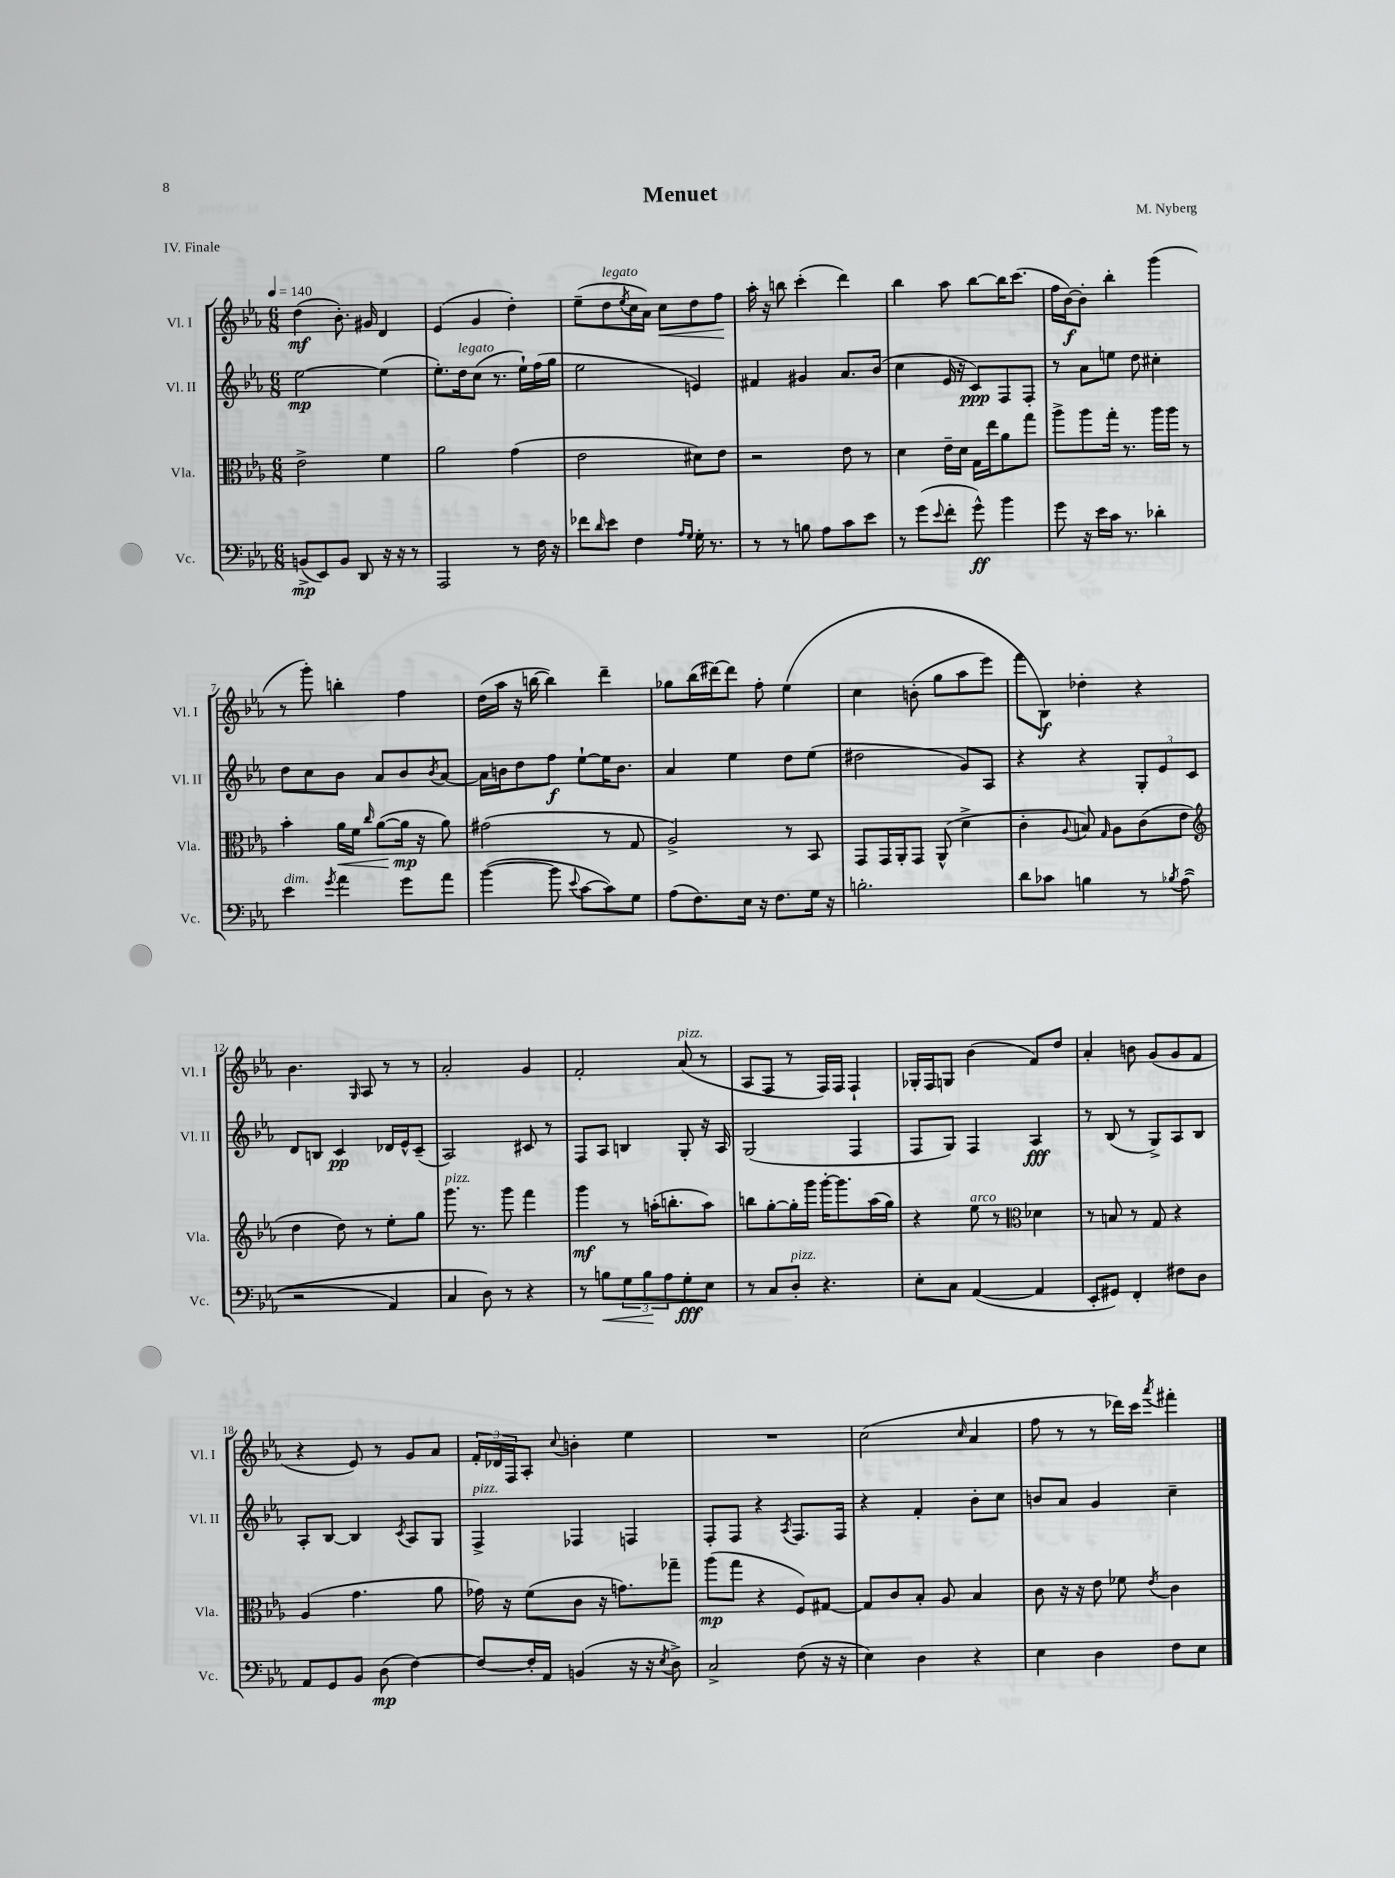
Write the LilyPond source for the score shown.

\header { title = "Menuet" composer = "M. Nyberg" piece = "IV. Finale" }
<<
\new StaffGroup <<
\new Staff = "s0" \with { instrumentName = "Vl. I" shortInstrumentName = "Vl. I" } {
    \clef treble \key ees \major \numericTimeSignature \time 6/8 \tempo 4 = 140
    d''4\mf( bes'8.-.) gis'16 d'4 |
    ees'4( g'4 d''4-.) |
    ees''8--( d''8^\markup { \italic "legato" } \acciaccatura { ees''8 } c''16 aes'16) c''8\< d''8 f''8\! |
    aes''16-. r16 b''8 c'''4-.( d'''4) |
    bes''4 aes''8 bes''8~ bes''16 c'''8.( |
    f''16 bes'16~\f) bes'8-. bes''4-. g'''4( |
    r8 g'''8-.) b''4-. f''4 |
    d''16( aes''16 r16 b''16~ b''4) d'''4-- |
    ges''8 bes''16( dis'''16~) dis'''8 f''8-. ees''4\( |
    c''4 b'8-.( g''8 aes''8 ees'''8) |
    f'''8 bes8\f\) des''4-. r4 |
    bes'4. \grace { g16 } aes8 r8 r8 |
    aes'2-. g'4 |
    f'2-. aes'8^\markup { \italic "pizz." }( r8 |
    aes8 f8 r8 f16) f16 f4-! |
    ges16-. f16 g8 bes'4( f'8) d''8 |
    aes'4-. b'8 g'8( g'8 f'8 |
    r4 ees'8) r8 g'8 aes'8 |
    \tuplet 3/2 { f'16-. des'16 f16 } aes8-. \appoggiatura { c''8 } b'4-. ees''4 |
    R2. |
    c''2( \grace { c''16 } aes'4 |
    f''8 r8 r8 des'''16) c'''16 \acciaccatura { aes'''8 } fis'''4-. \bar "|." |
}
\new Staff = "s1" \with { instrumentName = "Vl. II" shortInstrumentName = "Vl. II" } {
    \clef treble \key ees \major \numericTimeSignature \time 6/8
    ees''2~\mp ees''4( |
    ees''8.-.) d''16^\markup { \italic "legato" } c''8( r8. ees''16-!) f''16( g''16 |
    ees''2 e'4) |
    fis'4 gis'4 aes'8. bes'16( |
    c''4 ees'16 r16 c'8\ppp) f8 f8-. |
    r8 aes'8 e''8 d''8 cis''4-. |
    d''8 c''8 bes'8 aes'8 bes'8 \acciaccatura { bes'8 } aes'8~ |
    aes'16 b'16 d''8 f''8\f ees''8~-! ees''16 b'8. |
    aes'4 ees''4 d''8 ees''8( |
    dis''2 g'8) aes8 |
    r4 r4 \tuplet 3/2 { g8-. ees'8 c'8 } |
    d'8 b8 c'4\pp des'16 ees'16-^ c'8--( |
    aes2) cis'8 r8 |
    f8 aes8 b4 g8-. r16 aes16 |
    g2( f4 |
    f8 g8) f4 aes4\fff |
    r8 bes8( r8 g8->) aes8 bes8 |
    aes8-. bes8~ bes4 \acciaccatura { c'8 } aes8 g8 |
    f4->^\markup { \italic "pizz." } fes4 f4 |
    f8-. f8 r4 \acciaccatura { aes8 } f8. f16 |
    r4 f'4-. bes'8-. c''8 |
    b'8 aes'8 g'4 c''4-- \bar "|." |
}
\new Staff = "s2" \with { instrumentName = "Vla." shortInstrumentName = "Vla." } {
    \clef alto \key ees \major \numericTimeSignature \time 6/8
    ees'2-> f'4 |
    aes'2 g'4( |
    ees'2 dis'8) ees'8 |
    r2 ees'8 r8 |
    d'4 ees'16-- d'16 g16 ees''16 aes'8 g''8 |
    aes''8-> aes''8 g''16-. r8. aes''16 aes''16 r8 |
    bes'4-. aes'16\< f'16 \grace { c''16 } aes'8~( aes'16\mp\! r16 aes'8) |
    gis'2( r8 g8 |
    aes2->) r8 bes,8 |
    g,8 g,16 aes,16-. g,8 aes,8-^( d'4-> |
    c'4-. \appoggiatura { aes8 } b8) \grace { g16 } aes8 c'8( ees'8 |
    \clef treble d''4 d''8) r8 ees''8-. g''8 |
    g'''8.^\markup { \italic "pizz." } r8. g'''8 f'''4 |
    g'''4\mf r8 a''16-.( b''8.-. a''8) |
    b''8 g''8~-. g''16-. g'''16 g'''16~-. g'''8. aes''16( g''16) |
    r4 ees''8^\markup { \italic "arco" } r8 \clef alto des'4 |
    r8 b8 r8 g8 r4 |
    aes4( g'4. aes'8 |
    ges'16) r16 f'8( c'8 r16 g'8.) ges''8-- |
    aes''8\mp( g''8 r4 f8) gis8~ |
    gis8 c'8 bes8-. aes8 bes4 |
    c'8 r16 r16 ees'8 fes'8 \acciaccatura { ees'8 } c'4 \bar "|." |
}
\new Staff = "s3" \with { instrumentName = "Vc." shortInstrumentName = "Vc." } {
    \clef bass \key ees \major \numericTimeSignature \time 6/8
    b,8->\mp( ees,8) b,8 d,8 r16 r16 r8 |
    aes,,2 r8 f16 r16 |
    fes'8 \grace { d'16 } ees'8 f4 \grace { aes16 g16 } g16-. r8. |
    r8 r8 b8 aes8 c'8 ees'8 |
    r8 g'8( \appoggiatura { ees'8 } f'8-. g'8-^\ff) bes'4 |
    g'8 r16 ees'16 c'16 r8. des'4-. |
    ees'4^\markup { \italic "dim." } \acciaccatura { g'8 } aes'4 g'8 aes'8 |
    bes'4~( bes'8 \appoggiatura { ees'8 } c'8~ c'8) g8 |
    aes8( f8.) ees16 r16 f8. g16 r16 |
    b2.-. |
    d'8 ces'8 b4 r8 \acciaccatura { bes8 } aes8(\( |
    r2 aes,4) |
    c4 d8\) r8 r4 |
    r8 b8\< \tuplet 3/2 { g8 b8\! aes8 } g8-.\fff ees8 |
    r8 c8 d8-.^\markup { \italic "pizz." } r4. |
    ees8-. c8 aes,4~( aes,4 |
    ees,8-. gis,8) f,4-. fis8 d8 |
    aes,8 g,8 bes,8 d8\mp( f4~) |
    f8~ f16-. aes,16 b,4( r16 r16 \acciaccatura { ees8 } d8->) |
    c2-> f8( r16 r16 |
    ees4) d4 r4 |
    ees4 d4 f8 ees8 \bar "|." |
}
>>
>>
